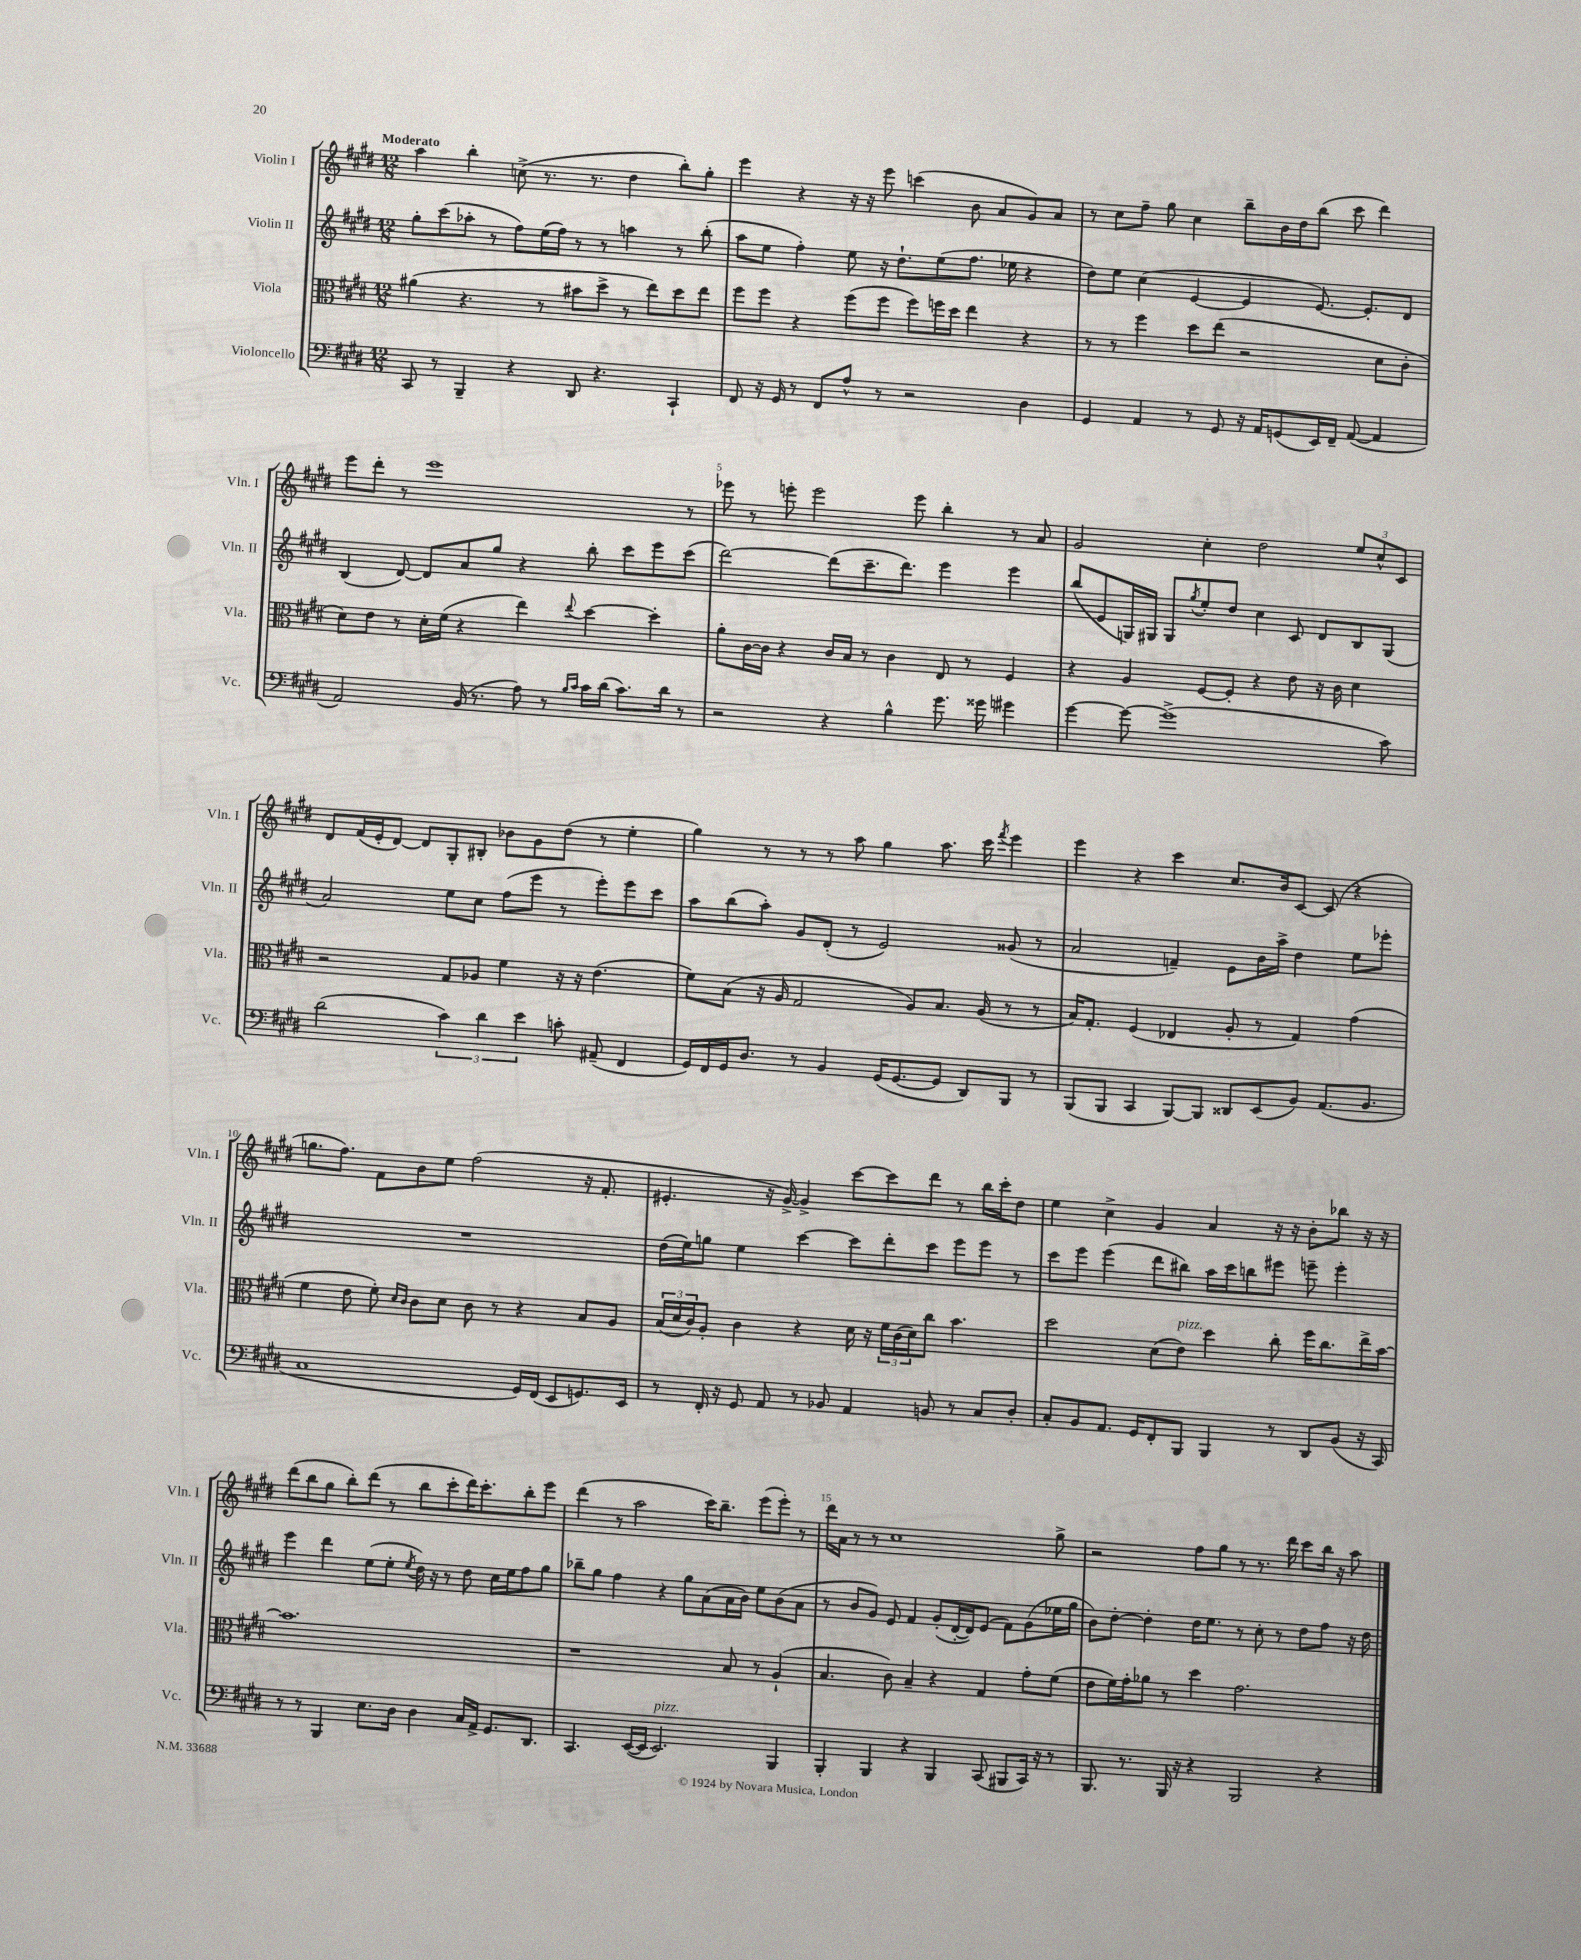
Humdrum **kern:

**kern	**kern	**kern	**kern
*part4	*part3	*part2	*part1
*staff4	*staff3	*staff2	*staff1
*I"Violoncello	*I"Viola	*I"Violin II	*I"Violin I
*I'Vc.	*I'Vla.	*I'Vln. II	*I'Vln. I
*clefF4	*clefC3	*clefG2	*clefG2
*k[f#c#g#d#]	*k[f#c#g#d#]	*k[f#c#g#d#]	*k[f#c#g#d#]
*M12/8	*M12/8	*M12/8	*M12/8
=1	=1	=1	=1
!	!	!	!LO:TX:a:B:t=Moderato
8CC#/	(4a#X\	8gg#'\L	4aa\
8r	.	(8ccc#\	.
4BBB~/	4.r	8aa-X'\J	4bb'\
.	.	8r	.
4r	.	8ff#\L)	(8ccn^\
.	8r	(16ee\L	8.r
.	.	16ff#\JJ)	.
8DD#/	8b#X\L	8r	.
.	.	.	8.r
4.r	8dd#^\J	8r	.
.	8r	4aan\	4dd#\
.	8ee\L)	.	.
4CC#`/	8dd#\	8r	8bb'\L)
.	8ee\J	(8bb'\	8gg#'\J
=2	=2	=2	=2
8FF#/	8ff#\L	8aa\L	4eee\
16r	8ff#\J	8ee\J	.
16GG#/	.	.	.
8r	4r	4ff#'\)	4r
8FF#/L	.	.	.
8A^^/J	(8ff#\L	8ee\	16r
.	.	.	16r
8r	8ff#\J	16r	8eee\
.	.	8.dd#`\L	.
2r	8ff#\L)	.	(4cccn\
.	16ffn\L	(8ee\	.
.	16dd#\JJ	.	.
.	4ee\	8.ff#\J	8b\
.	.	.	8a/L
.	.	16ee-X\	.
4D#\	4r	4r	8g#/)
.	.	.	8a/J
=3	=3	=3	=3
4GG#/	8r	8dd#\L)	8r
.	8r	8ee\J	8cc#\L
4AA/	4ff#\	(4cc#\	8ff#~\J
.	.	.	8gg#\
8r	8dd#\L	[4e/	4cc#\
8GG#/	(8ee\J	.	.
16r	2r	4e/]	8bb~\L
16AA/KL	.	.	.
(8GGn/	.	.	16b\L
.	.	.	16dd#\J
16EE/L)	.	[8.e/)	(8bb\J
16FF#~/JJ	.	.	.
([8AA/	.	.	8ccc#\
.	.	8.e'/L]	.
4AA/]	8d#\L	.	4ddd#\)
.	8c#'\J	8d#/J	.
!!LO:LB:g=z
=4	=4	=4	=4
2AA/)	8d#\L)	(4B/	8eee\L
.	8e\J	.	8ddd#'\J
.	8r	[8d#/)	8r
.	16d#'\LL	8d#/L]	1eee
.	(16f#\JJ	.	.
(16BB/	4r	8a/	.
8.r	.	.	.
.	.	8gg#/J	.
8A\)	4ee\)	4r	.
8r	.	.	.
16qqB/LL	.	.	.
16qqc#/JJ	8qqee/	.	.
16c#\LL	[4dd#\	8bb'\	.
(16d#\JJ	.	.	.
8.c#\L)	.	8ccc#\L	.
.	4dd#'\]	8eee\	.
16d#\Jk	.	.	.
8r	.	(8ccc#\J	8r
=5	=5	=5	=5
2r	8a'\L	[2ddd#\)	8eee-X\
.	[16c#\L	.	8r
.	16c#\JJ]	.	.
.	4r	.	8eeen'\
.	.	.	2eee\
4r	16c#/LL	(8ddd#\L]	.
.	16B/JJ	.	.
.	8r	8.ccc#~\	.
4B^^\	4c#\	.	.
.	.	8.ddd#\J)	.
.	.	.	8eee\
8.g#\	8E/	4eee\	4bb'\
.	8r	.	.
16g##X\	.	.	.
4g#X\	4F#/	4eee\	8r
.	.	.	8a/
=6	=6	=6	=6
[4g#\	4r	(8bb/L	2g#/
.	.	8e/	.
8g#\_	4A/	16Gn/L)	.
.	.	16G#X/JJ	.
(1g#^]	.	8G#/L	.
.	.	8qgg#/	.
.	[8F#/L	8ee'/	4cc#'\
.	8F#'/J]	8dd#/J	.
.	4r	4cc#\	2dd#\
.	8e\	8c#/	.
.	16r	8d#/L	.
.	16c#\	.	.
.	4d#\	8B/	12ee/L
.	.	.	12cc#^^/
8c#\)	.	(8G#/J	.
.	.	.	12c#/J
!!LO:LB:g=z
=7	=7	=7	=7
(2d#\	2r	2a/)	8d#/L
.	.	.	(16f#/L
.	.	.	16e'/J
.	.	.	[8d#/J)
.	.	.	8d#/L]
6c#\)	8G#/L	8ee\L	8G#'/
.	8A-X/J	8cc#\J	8B#X'/J
6d#\	.	.	.
.	4f#\	(8ff#\L	8b-X\L
6e\	.	.	.
.	.	8eee\J	8g#\
8cn'\	16r	8r	(8dd#\J
.	16r	.	.
(8AA#X~/	(4.e\	8eee'\L)	8r
4FF#/	.	8eee\	4ee'\
.	.	8ccc#\J	.
=8	=8	=8	=8
16GG#/LL)	8f#\L)	8aa\L	4gg#\)
16FF#/	.	.	.
16GG#/J	(8B\J	(8bb\	.
8.D#/J	.	.	.
.	16r	8aa'\J)	8r
.	16A/	.	.
8r	2G#/	8g#/L	8r
4BB/	.	(8d#'/J	8r
.	.	8r	8aa\
(16GG#/KL	.	2e/)	4gg#\
[8.GG#/	.	.	.
.	8A/L)	.	.
8GG#/J]	8.B/J	.	8.aa\
8DD#/L)	.	.	.
.	(16A/	.	16ccc#\
.	.	.	8qfff#/
8BBB/J	8r	(8g##X/	4eee\
8r	8r	8r	.
=9	=9	=9	=9
(8BBB/L	16B/KL)	2a/	4eee\
.	8.G#'/J	.	.
8BBB/J	.	.	.
4CC#/	(4F#/	.	4r
[8BBB/L)	4E-X/	4fn~/)	4ccc#\
8BBB/J]	.	.	.
8DD##X/L	8A'/	8e\L	8.cc#/L
(8EE/	8r	16b\L	.
.	.	16aa^\JJ	16b/k
8BB/J)	4G#/)	4dd#\	[8c#/J
(8.AA/L	.	.	(8c#/]
.	(4g#\	8ee\L	4r
8.BB/J	.	.	.
.	.	8eee-X'\J	.
!!LO:LB:g=z
=10	=10	=10	=10
1C#	4f#\	1.r	8.ggn\L
.	.	.	8.ff#\J)
.	8e\	.	.
.	8f#'\)	.	8f#\L
.	16qqd#/LL	.	.
.	16qqc#/JJ	.	.
.	8c#\L	.	8b\
.	8d#\J	.	8ee\J
.	8c#\	.	(2ff#\
.	8r	.	.
16GG#/LL)	4r	.	.
(16FF#/JJ	.	.	.
8EE/L	.	.	.
8.GGn/)	8B/L	.	16r
.	.	.	8.f#'/
.	8A/J	.	.
16EE/Jk	.	.	.
=11	=11	=11	=11
8r	(24B/LL	(16dd#\LL	4.e#X'/
.	24d#/	.	.
.	.	16ee\J)	.
.	24c#/J)	.	.
16FF#'/	8A'/J	8ggn\J	.
16r	.	.	.
8GG#/	4c#\	4ee\	.
8AA/	.	.	16r
.	.	.	[16g#^/)
8r	4r	[4ccc#\	4g#^/]
8BB-X/	.	.	.
4AA/	16d#\	8ccc#\L]	[8ccc#\L
.	16r	.	.
.	24f#\LL	8ddd#'\	8ccc#\]
.	(24c#\	.	.
.	24d#\J)	.	.
8BBn/	8cc#\J	8ccc#\J	8ddd#\J
8r	4.b\	8eee\L	8r
8C#/L	.	8eee\J	16bb\LL
.	.	.	16ccc#'\J
8D#'/J	.	8r	8dd#\J
=12	=12	=12	=12
8C#'/L	2dd#\	8ccc#\L	4ee\
8BB/	.	8eee\J	.
8.AA/J	.	(4eee\	4cc#^\
16GG#/KL	.	.	.
8FF#'/	(8d#\L	8ddd#\L	4g#/
!	!LO:TX:a:i:t=pizz.	!	!
8BBB/J	8e\J)	8bb#X\J)	.
4BBB/	4dd#\	16aa\LL	4a/
.	.	16ccc#\J	.
.	.	8bbn\	.
8r	8cc#'\	8eee#X\J	16r
.	.	.	16r
8DD#/L	16ff#\KL	8eeen~\	8b'\L
.	8.cc#\	.	.
(8BB/J	.	4eee'\	8bb-X\J
16r	16ee^\L	.	16r
16CC#/)	[16b\JJ	.	16r
!!LO:LB:g=z
=13	=13	=13	=13
8r	1.b]	4eee\	(8ddd#\L
8r	.	.	8bb\
4BBB/	.	4ddd#\	8gg#\J
.	.	.	8bb'\L)
8.E\L	.	(8ee\L	(8ddd#\J
.	.	8ee'\J	8r
16D#\Jk	.	.	.
.	.	8qee/	.
4D#\	.	16dd#\)	8bb\L
.	.	16r	.
.	.	8r	8ccc#'\
16C#/LL	.	8dd#\	16ddd#\K)
16AA^/JJ	.	.	8.ccc#'\
8.GG#/L	.	16cc#\LL	.
.	.	16ee\J	.
.	.	8ff#\	8bb'\
8.DD#/J	.	.	.
.	.	8gg#\J	8eee\J
=14	=14	=14	=14
4.CC#/	1r	8bb-X~\L	(4ddd#\
.	.	8gg#\J	.
.	.	4ff#\	8r
([16EE/LL	.	.	2aa\
16EE/JJ]	.	.	.
!LO:TX:a:i:t=pizz.	!	!	!
2.EE/)	.	4r	.
.	.	8gg#\L	.
.	.	(8a\	16ccc#\KL)
.	.	.	8.bb~\J
.	8B/	16a\L	.
.	.	16b\JJ)	.
.	8r	8ee\L	(8eee\L
4BBB/	(4A`/	(8b\	8eee'\J)
.	.	8a\J	8r
=15	=15	=15	=15
4BBB'/	4.B/	8r	16ddd#\LL
.	.	.	16a\JJ
.	.	8b/L	8r
4BBB/	.	8g#/J)	8r
.	8c#\)	8e/	1cc#
4r	4B~/	4f#/	.
4BBB/	4r	(8g#'/L	.
.	.	[16d#'/L	.
.	.	16d#/J])	.
(8CC#/	4G#/	(8e/J	.
8BBB#X/L	.	8f#\L)	.
16CC#/Jk)	8g#'\L	(8g#\	.
16r	.	.	.
8r	(8f#\J	16ee-X\L	8gg#^\
.	.	16gg#\JJ	.
=16	=16	=16	=16
8.BBB/	8e\L	8b\L)	2r
.	16f#\L)	[8dd#'\J	.
8.r	16g#'\J	.	.
.	8a-X\J	4dd#'\]	.
16BBB/	8r	.	.
16r	.	.	.
4r	4dd#\	16dd#\KL	8ff#\L
.	.	8.ee\J	.
.	.	.	8gg#\J
2BBB/	2.g#\	8r	8r
.	.	8cc#'\	8.r
.	.	8r	.
.	.	.	16ddd#\
.	.	8dd#\L	8ccc#\L
4r	.	8ff#\J	16bb\Jk
.	.	.	16r
.	.	16r	8aa\
.	.	16dd#\	.
==	==	==	==
*-	*-	*-	*-
